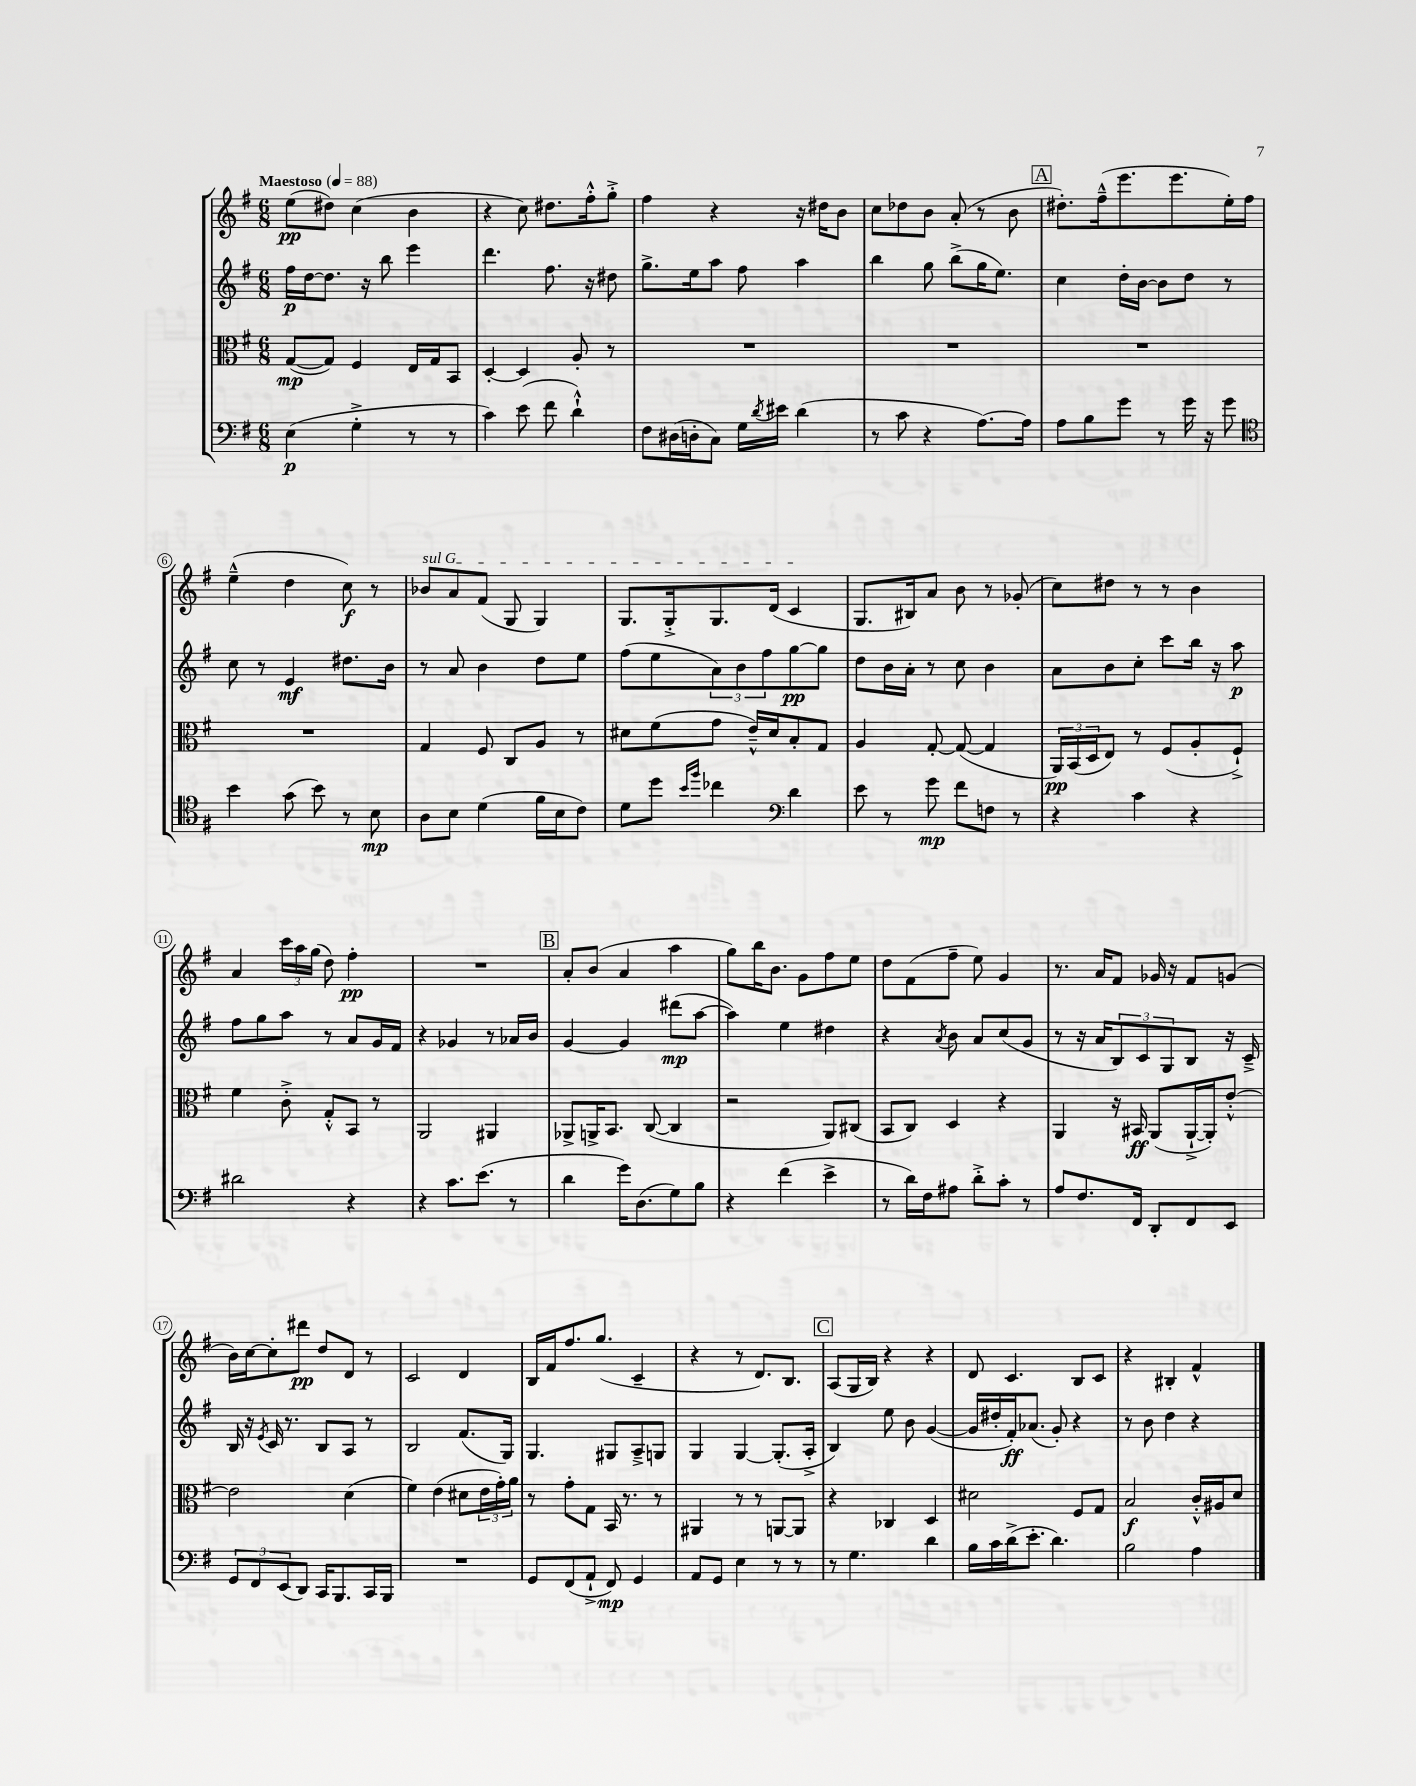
<<
\new StaffGroup <<
\new Staff = "s0" {
    \clef treble \key g \major \numericTimeSignature \time 6/8 \tempo "Maestoso" 4 = 88
    e''8\pp( dis''8) c''4( b'4 |
    r4 c''8) dis''8. fis''16-.-^ g''8-.-> |
    fis''4 r4 r16 dis''16 b'8 |
    c''8 des''8 b'8 a'8-.( r8 b'8 |
    \mark \markup { \box "A" } dis''8.-.) fis''16---^( e'''8. e'''8. e''16-.) fis''16 |
    e''4---^( d''4 c''8\f) r8 |
    \once \override TextSpanner.bound-details.left.text = \markup { \italic "sul G" } bes'8\startTextSpan a'8 fis'8( g8 g4) |
    g8. g16-.-> g8. d'16( c'4\stopTextSpan |
    g8. bis16) a'8 b'8 r8 ges'8-.( |
    c''8) dis''8 r8 r8 b'4 |
    a'4 \tuplet 3/2 { c'''16 a''16 g''16( } d''8) fis''4-.\pp |
    R2. |
    \mark \markup { \box "B" } a'8-. b'8( a'4 a''4 |
    g''8) b''16 b'8. g'8 fis''8 e''8 |
    d''8 fis'8( fis''8-- e''8) g'4 |
    r8. a'16 fis'8 ges'16 r16 fis'8 g'8( |
    b'16) c''16~ c''8-. dis'''8\pp d''8 d'8 r8 |
    c'2 d'4 |
    b16 fis'16 fis''8. g''8.( c'4-- |
    r4 r8 d'8.) b8. |
    \mark \markup { \box "C" } a8( g16 b16) r4 r4 |
    d'8 c'4. b8 c'8 |
    r4 bis4-. fis'4-^ \bar "|." |
}
\new Staff = "s1" {
    \clef treble \key g \major \numericTimeSignature \time 6/8
    fis''16\p d''16~ d''8. r16 b''8 e'''4 |
    d'''4. fis''8. r16 dis''8 |
    g''8.-> e''16 a''8 fis''8 a''4 |
    b''4 g''8 b''8->( g''16 e''8.) |
    \mark \markup { \box "A" } c''4 d''16-. b'16~ b'8 d''8 r8 |
    c''8 r8 e'4\mf dis''8. b'16 |
    r8 a'8 b'4 d''8 e''8 |
    fis''8( e''8 \tuplet 3/2 { a'8) b'8 fis''8 } g''8~\pp g''8 |
    d''8 b'16 a'16-. r8 c''8 b'4 |
    a'8 b'8 c''8-. c'''8 b''16 r16 a''8\p |
    fis''8 g''8 a''8 r8 a'8 g'16 fis'16 |
    r4 ges'4 r8 aes'16 b'16 |
    \mark \markup { \box "B" } g'4~ g'4 dis'''8\mp( a''8~ |
    a''4) e''4 dis''4 |
    r4 \acciaccatura { a'8 } b'8 a'8 c''8( g'8 |
    r8 r16 a'16 \tuplet 3/2 { b8) c'8 g8 } b8 r16 c'16---> |
    b16 r16 \acciaccatura { e'8 } c'16 r8. b8 a8 r8 |
    b2 fis'8.( g16) |
    g4. gis8 a8---> g8 |
    g4 g4~ g8.-.( a16-.-> |
    \mark \markup { \box "C" } b4) e''8 b'8 g'4~( |
    g'16 dis''16-. fis'16-.\ff) aes'8.( g'8-.) r4 |
    r8 b'8 d''4 r4 \bar "|." |
}
\new Staff = "s2" {
    \clef alto \key g \major \numericTimeSignature \time 6/8
    g8~\mp( g8) fis4 e16 g16 b,8 |
    d4~-. d4 a8-. r8 |
    R2. |
    R2. |
    \mark \markup { \box "A" } R2. |
    R2. |
    g4 fis8 c8 a8 r8 |
    dis'8 fis'8( g'8 e'16---^) dis'16 b8-. g8 |
    a4 g8~-. g8~( g4 |
    \tuplet 3/2 { a,16\pp) b,16( d16 } e8) r8 fis8( a8-. fis8-!->) |
    fis'4 c'8-.-> g8-.-^ b,8 r8 |
    a,2 ais,4 |
    \mark \markup { \box "B" } aes,8-> a,16-> b,8. c8~( c4 |
    r2 a,8) cis8( |
    b,8 c8) d4 r4 |
    a,4 r16 bis,16\ff a,8( a,16~-!-> a,16-.) e'8~-.-^ |
    e'2 d'4( |
    fis'4) e'4( dis'8 \tuplet 3/2 { e'16 g'16-.) a'16 } |
    r8 g'8-. g8 b,16 r8. r8 |
    ais,4 r8 r8 a,8~ a,8 |
    \mark \markup { \box "C" } r4 ces4 d4 |
    dis'2 fis8 g8 |
    b2\f c'16-.-^ ais16 d'8 \bar "|." |
}
\new Staff = "s3" {
    \clef bass \key g \major \numericTimeSignature \time 6/8
    e4\p( g4-.-> r8 r8 |
    c'4) e'8( fis'8 d'4-!-^) |
    fis8 dis16( d16-. c8) g16 \acciaccatura { d'8 } eis'16 d'4( |
    r8 c'8 r4 a8.~) a16 |
    \mark \markup { \box "A" } a8 b8 g'8 r8 g'16 r16 g'8 |
    \clef tenor b'4 g'8( b'8) r8 b8\mp |
    a8 b8 d'4( fis'16 b16 c'8) |
    d'8 d''8 \grace { b'16 fis''16 } ces''4 \clef bass d'4 |
    e'8 r8 g'8\mp fis'8 f8 r8 |
    r4 c'4 r4 |
    dis'2 r4 |
    r4 c'8. e'8.( r8 |
    \mark \markup { \box "B" } d'4 g'16) d8.( g8) b8 |
    r4 fis'4( e'4-> |
    r8 d'16) fis16 ais8 d'8-.-> c'8-. r8 |
    a8 fis8. fis,16 d,8-. fis,8 e,8 |
    \tuplet 3/2 { g,8 fis,8 e,8( } d,8) c,16 b,,8. c,16 b,,16 |
    R2. |
    g,8 fis,8( a,8-!-> fis,8\mp) g,4 |
    a,8 g,8 e4 r8 r8 |
    \mark \markup { \box "C" } r8 g4. d'4 |
    b16 c'16 d'16->( e'8.-. d'4.) |
    b2 a4 \bar "|." |
}
>>
>>
\layout { \context { \Score \override BarNumber.stencil = #(make-stencil-circler 0.1 0.3 ly:text-interface::print) } }
